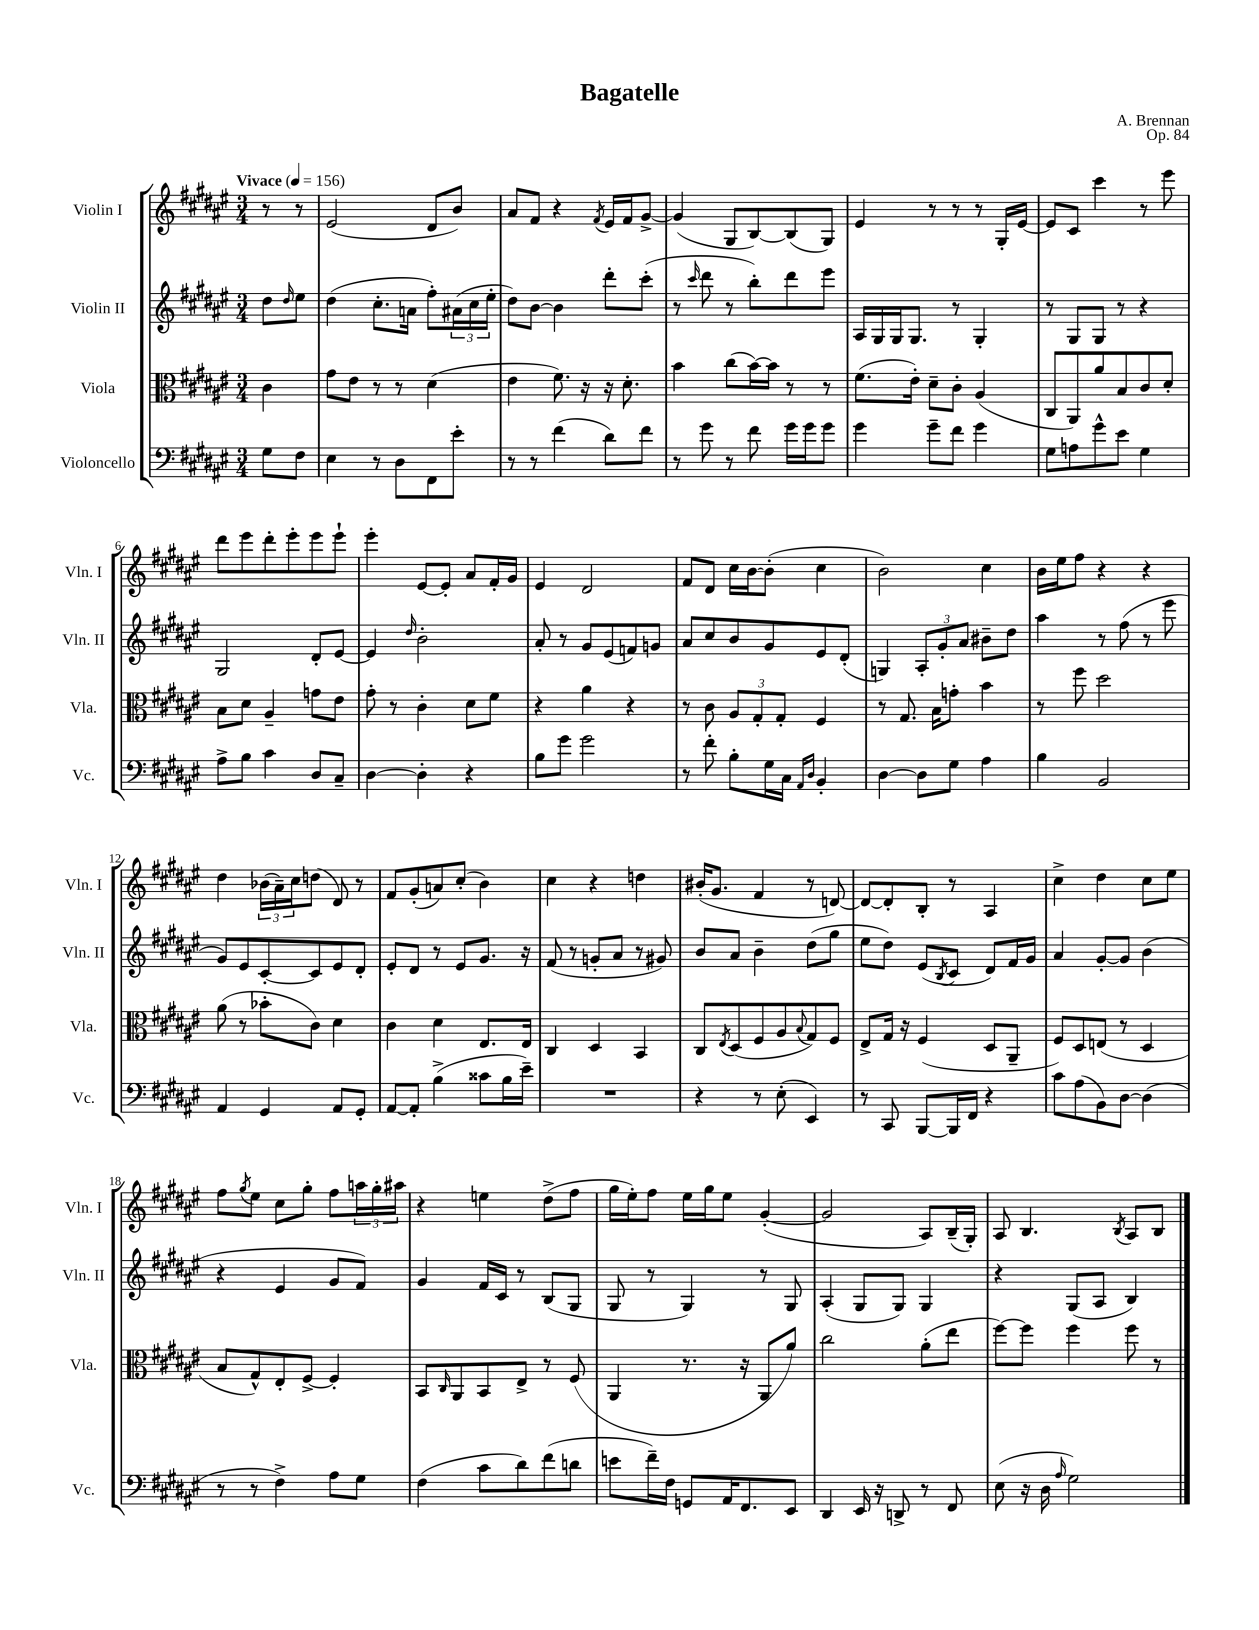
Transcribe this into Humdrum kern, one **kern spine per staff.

**kern	**kern	**kern	**kern
*staff4	*staff3	*staff2	*staff1
*clefF4	*clefC3	*clefG2	*clefG2
*k[f#c#g#d#a#e#]	*k[f#c#g#d#a#e#]	*k[f#c#g#d#a#e#]	*k[f#c#g#d#a#e#]
*M3/4	*M3/4	*M3/4	*M3/4
*MM156	*MM156	*MM156	*MM156
8G#\L	4c#\	8dd#\L	8r
.	.	16qqdd#/	.
8F#\J	.	8ee#\J	8r
=	=	=	=
4E#\	8g#\L	(4dd#\	(2e#/
.	8e#\J	.	.
8r	8r	8.cc#'\L	.
8D#\L	8r	.	.
.	.	16a\Jk	.
8FF#\	(4d#\	8ff#'\L)	8d#/L
8e#'\J	.	(24a#\L	8b/J)
.	.	24cc#\	.
.	.	24ee#'\JJ	.
=	=	=	=
8r	4e#\	8dd#\L)	8a#/L
8r	.	[8b\J	8f#/J
(4f#\	8.f#\)	4b\]	4r
.	16r	.	.
.	.	.	8qf#/
8d#\L)	16r	8ddd#'\L	16e#/LL
.	8.d#'\	.	16f#/J
8f#\J	.	(8ccc#'\J	[8g#^/J
=	=	=	=
8r	4b\	8r	(4g#/]
.	.	16qqccc#/	.
8g#\	.	8ddd#\	.
8r	(8cc#\L	8r	8G#/L
8f#\	[16b\L)	8bb'\L)	[8B/)
.	16b\]JJ	.	.
16g#\LL	8r	8ddd#\	(8B/]
16g#\J	.	.	.
8g#\J	8r	8eee#\J	8G#/J)
=	=	=	=
4g#\	(8.f#\L	16A#/LL	4e#/
.	.	16G#/	.
.	.	16G#/J	.
.	16e#'\Jk)	8.G#/J	.
8g#~\L	8d#~\L	.	8r
8f#\J	8c#'\J	8r	8r
4g#\	(4A#/	4G#'/	8r
.	.	.	16G#'/LL
.	.	.	[16e#/JJ
=	=	=	=
8G#\L	8C#/L	8r	8e#/]L
8A\	8AA#/)	8G#/L	8c#/J
8g#^^\	8a#/	8G#/J	4ccc#\
8e#\J	8B/	8r	.
4G#\	8c#/	4r	8r
.	8d#'/J	.	8eee#\
=	=	=	=
8A#^\L	8B\L	2G#/	8ddd#\L
8B\J	8d#\J	.	8eee#\
4c#\	4A#~/	.	8ddd#'\
.	.	.	8eee#'\
8D#/L	8g\L	8d#'/L	8eee#\
8C#~/J	8e#\J	[8e#/J	8eee#`\J
=	=	=	=
[4D#\	8g#'\	4e#/]	4eee#'\
.	8r	.	.
.	.	16qqdd#/	.
4D#'\]	4c#'\	2b'\	[8e#/L
.	.	.	8e#'/]J
4r	8d#\L	.	8a#/L
.	8f#\J	.	16f#'/L
.	.	.	16g#/JJ
=	=	=	=
8B\L	4r	8a#'/	4e#/
8g#\J	.	8r	.
2g#\	4a#\	8g#/L	2d#/
.	.	(8e#/	.
.	4r	8f/)	.
.	.	8g/J	.
=	=	=	=
8r	8r	8a#/L	8f#/L
8f#'\	8c#\	8cc#/	8d#/J
8B'\L	12A#/L	8b/	16cc#\LL
.	.	.	[16b\J
.	12G#'/	.	.
16G#\L	.	8g#/	(8b'\]J
.	12G#'/J	.	.
16C#\JJ	.	.	.
16qqAA#/LL	.	.	.
16qqD#/JJ	.	.	.
4BB'/	4F#/	8e#/	4cc#\
.	.	(8d#'/J	.
=	=	=	=
[4D#\	8r	4G/)	2b\)
.	8.G#/	.	.
8D#\]L	.	12A#'/L	.
.	16B\LK	.	.
.	.	12g#'/	.
8G#\J	8g'\J	.	.
.	.	12a#/J	.
4A#\	4b\	8b#~\L	4cc#\
.	.	8dd#\J	.
=	=	=	=
4B\	8r	4aa#\	16b\LL
.	.	.	16ee#\J
.	8ff#\	.	8ff#\J
2BB/	2dd#\	8r	4r
.	.	(8ff#\	.
.	.	8r	4r
.	.	8eee#\	.
=	=	=	=
4AA#/	(8a#\	8g#/L)	4dd#\
.	8r	8e#/	.
4GG#/	8b-'\L	[8c#'/	(24b-\LL
.	.	.	24a#~\)
.	.	.	24cc#\J
.	8c#\J)	8c#/]	(8dd\J
8AA#/L	4d#\	8e#/	8d#/)
8GG#'/J	.	8d#'/J	8r
=	=	=	=
[8AA#/L	4c#\	8e#'/L	8f#/L
8AA#'/]J	.	8d#/J	(8g#'/
(4B^\	4d#\	8r	8a/)
.	.	8e#/L	(8cc#'/J
8c##\L	8.E#/L	8.g#/J	4b\)
16B\L	.	.	.
16e#~\JJ)	16E#/Jk	16r	.
=	=	=	=
2.r	4C#/	(8f#/	4cc#\
.	.	8r	.
.	4D#/	8g'/L	4r
.	.	8a#/J	.
.	4BB/	8r	4dd\
.	.	8g#/)	.
=	=	=	=
4r	8C#/L	8b/L	(16b#'/LK
.	.	.	8.g#/J
.	8qE#/	.	.
.	(8D#/	8a#/J	.
8r	8F#/	4b~\	4f#/
(8E#'\	8A#/	.	.
.	8qqB/	.	.
4EE#/)	8G#/)	(8dd#\L	8r
.	8F#/J	8gg#\J	[8d/)
=	=	=	=
8r	8E#^/L	8ee#\L	8d/_L
8CC#/	16G#/Jk	8dd#\J)	8d'/]
.	16r	.	.
[8BBB/L	(4F#/	(8e#/L	8B'/J
.	.	8qB/	.
16BBB/]L	.	8c#/J	8r
16FF#/JJ	.	.	.
4r	8D#/L	8d#/L)	4A#/
.	8AA#~/J	16f#/L	.
.	.	16g#/JJ	.
=	=	=	=
8c#\L	8F#/L)	4a#/	4cc#^\
(8A#\	8D#/	.	.
8BB\)	(8E/J	[8g#'/L	4dd#\
[8D#\J	8r	8g#/]J	.
(4D#\]	4D#/	(4b\	8cc#\L
.	.	.	8ee#\J
=	=	=	=
8r	8B/L	4r	8ff#\L
.	.	.	8qgg#/
8r	8G#^^/)	.	8ee#\J
4F#^\)	8E#'/	4e#/	8cc#\L
.	[8F#^/J	.	8gg#'\J
8A#\L	4F#'/]	8g#/L	8ff#\L
8G#\J	.	8f#/J)	24aa\L
.	.	.	24gg#'\
.	.	.	24aa#\JJ
=	=	=	=
(4F#\	8BB/L	4g#/	4r
.	16qqC#/	.	.
.	8AA#/	.	.
8c#\L	8BB/	16f#/LL	4ee\
.	.	16c#/JJ	.
8d#\)	8E#^/J	8r	.
(8f#\	8r	(8B/L	(8dd#^\L
8d\J	(8F#/	8G#/J	8ff#\J
=	=	=	=
8e\L	4AA#/	8G#/	16gg#\LL
.	.	.	16ee#'\J)
16f#~\L)	.	8r	8ff#\J
16F#\JJ	.	.	.
8GG/L	8.r	4G#/)	16ee#\LL
.	.	.	16gg#\J
16AA#/K	.	.	8ee#\J
8.FF#/	16r	.	.
.	8AA#/L	8r	([4g#'/
8EE#/J	8a#/J)	8G#/	.
=	=	=	=
4DD#/	2cc#\	(4A#'/	2g#/]
16EE#/	.	8G#/L	.
16r	.	.	.
8DD^/	.	8G#/J)	.
8r	(8a#'\L	4G#/	8A#/L)
8FF#/	8ee#\J	.	(16B~/L
.	.	.	16G#'/JJ)
=	=	=	=
(8E#\	[8ff#\L)	4r	8A#/
16r	8ff#\]J	.	4.B/
16D#\	.	.	.
16qqA#/	.	.	.
2G#\)	4ff#\	(8G#/L	.
.	.	8A#/J	.
.	.	.	8qB/
.	8ff#\	4B/)	8A#/L
.	8r	.	8B/J
==	==	==	==
*-	*-	*-	*-
